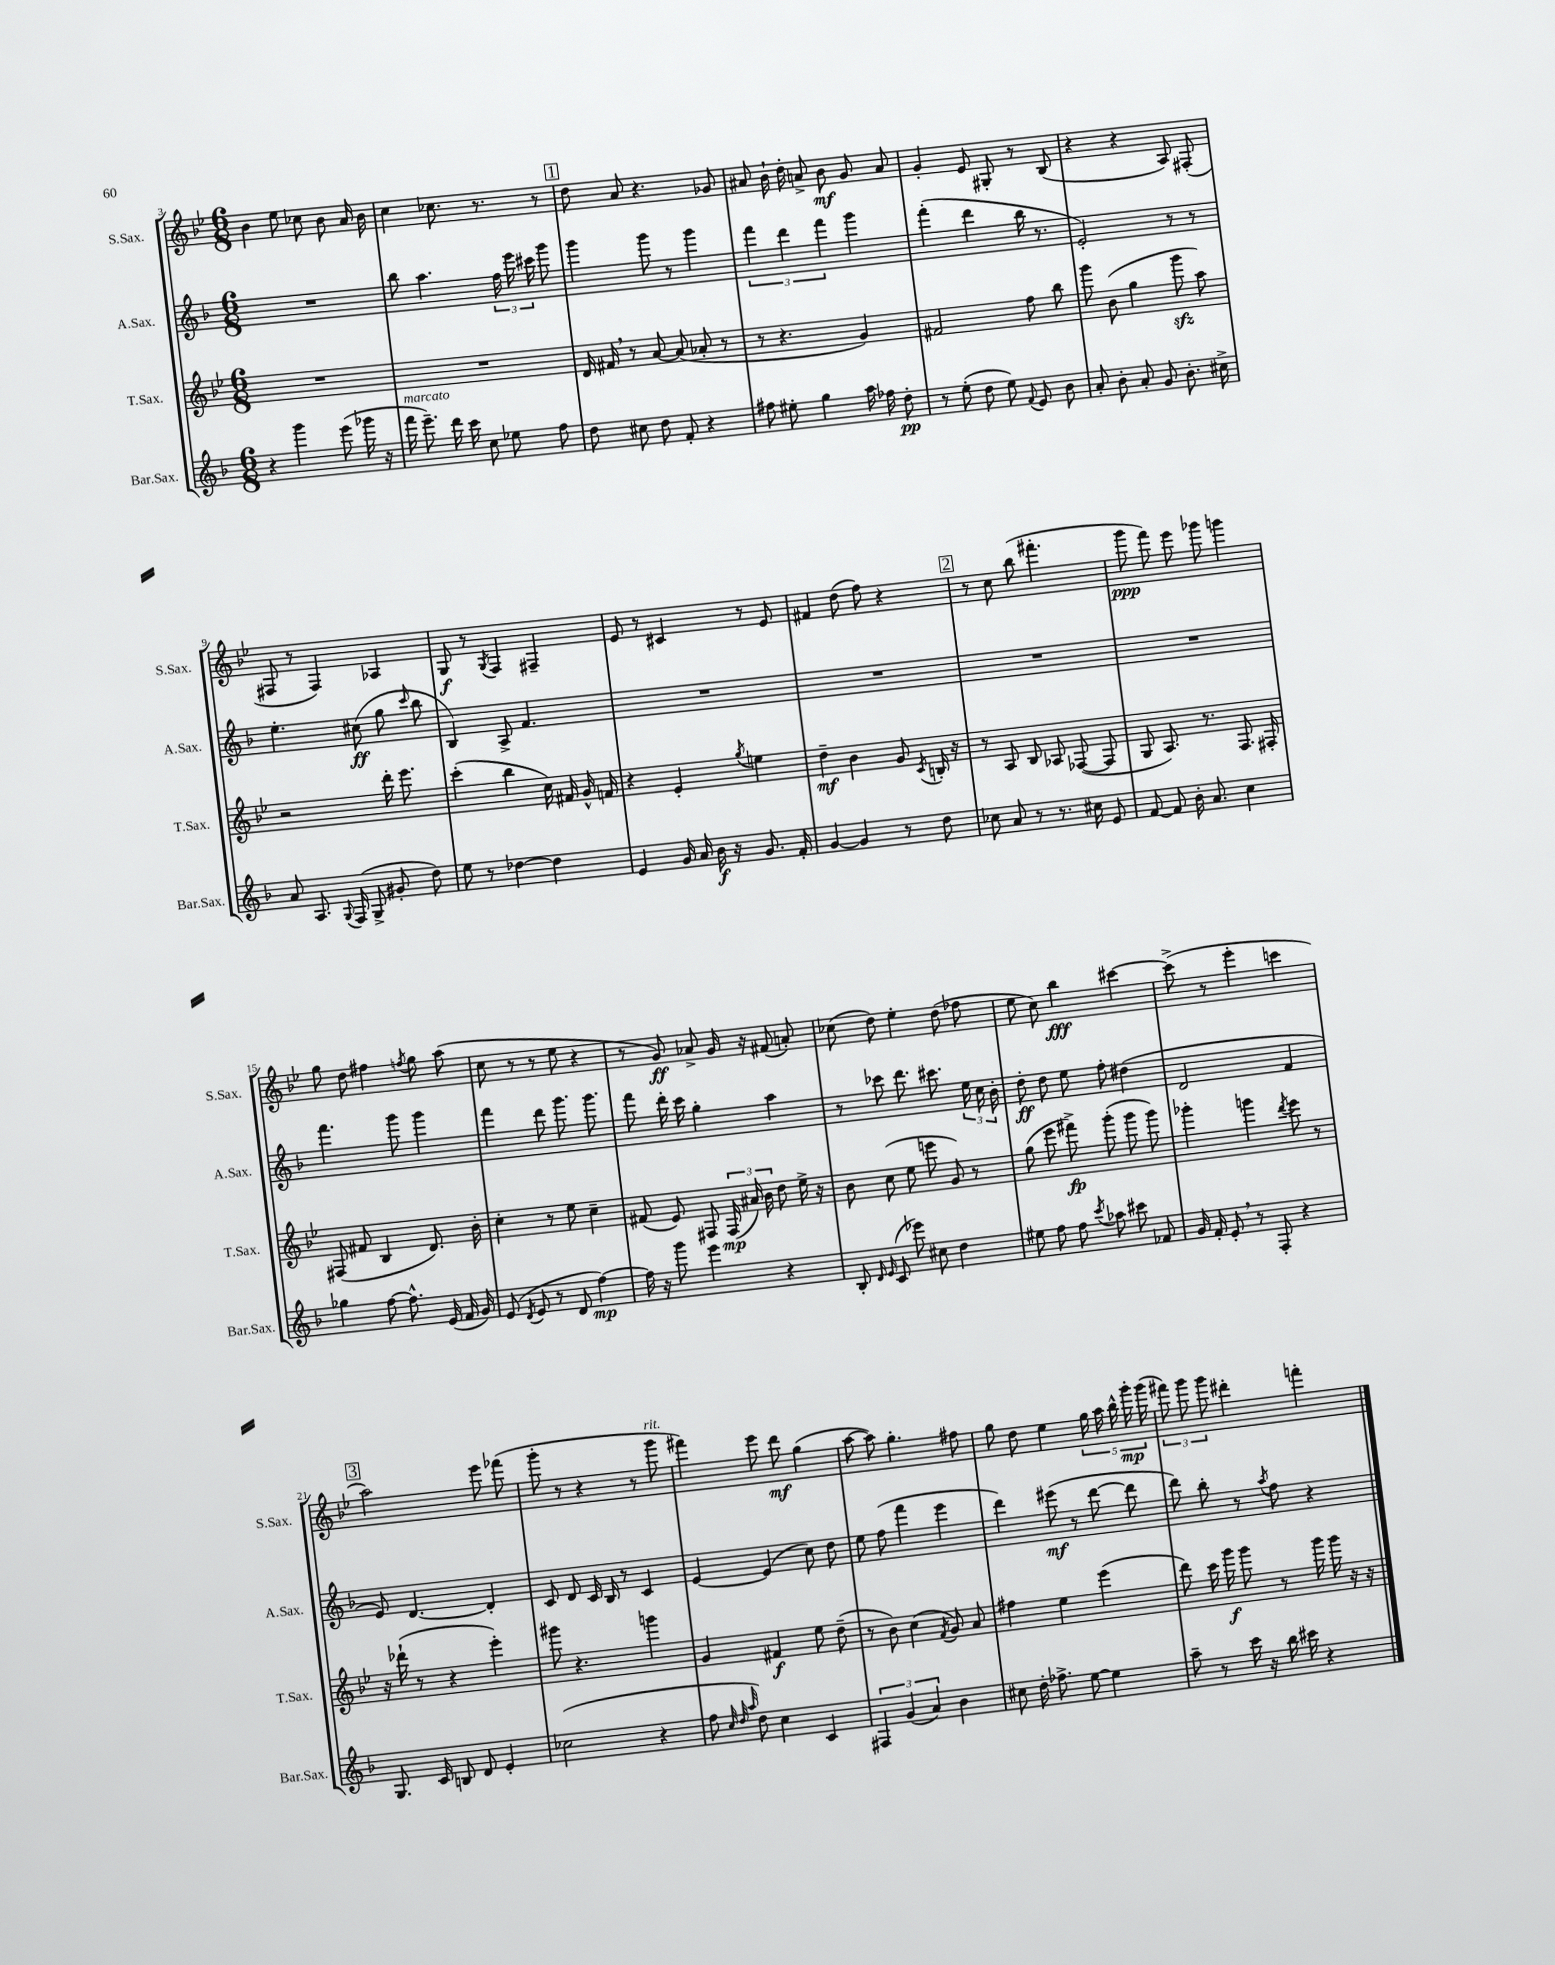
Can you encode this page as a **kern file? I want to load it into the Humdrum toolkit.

**kern	**kern	**kern	**kern
*staff4	*staff3	*staff2	*staff1
*clefG2	*clefG2	*clefG2	*clefG2
*k[b-]	*k[b-e-]	*k[b-]	*k[b-e-]
*M6/8	*M6/8	*M6/8	*M6/8
4r	2.r	2.r	4b-\
4ggg\	.	.	8ee-\
.	.	.	8cc-\
(8eee\	.	.	8b-\
16ggg-\	.	.	16a/
16r	.	.	16b-\
=	=	=	=
16fff\	2.r	8bb-\	4cc\
8.eee~\)	.	.	.
.	.	4.aa\	.
16ddd\	.	.	8.cc-\
16ccc\	.	.	.
8cc\	.	.	.
.	.	.	8.r
8ee-\	.	24ff\	.
.	.	24eee\	.
.	.	24ccc#\	.
8ff\	.	8ggg\	8r
=	=	=	=
8dd\	16d/	4ggg\	8dd\
.	16f#/	.	.
8cc#\	8r	.	8a/
8dd\	[8a/	8ggg\	4.r
8f'/	(8a/]	8r	.
4r	8a-'/	4ggg\	.
.	8r	.	8g-/
=	=	=	=
8ff#\	8r	6fff\	8a#/
8ee#'\	4.r	.	16b-`\
.	.	6ddd\	.
.	.	.	16dd'\
4gg\	.	.	8a^/
.	.	6fff\	.
.	.	.	8b-\
16aa\	4g/)	4ggg\	8g/
16ff-\	.	.	.
8dd'\	.	.	8a/
=	=	=	=
8r	2f#/	(4fff'\	4g'/
(8ee'\	.	.	.
8dd\	.	4ddd\	8e-/
8ee\)	.	.	8G#'/
8qqf/	.	.	.
8e/	8ff\	16bb-\	8r
.	.	8.r	.
8b-\	8bb-\	.	(8B-/
=	=	=	=
8a'/	8ggg\	2e'/)	4r
8b-'\	(8b-\	.	.
8a'/	4gg\	.	4r
8g/	.	.	.
8.b-'\	8ggg\	8r	8A/)
.	8aa\)	8r	(8F#'/
16cc#^\	.	.	.
=	=	=	=
8a/	2r	4.ee'\	8F#/
8.A/	.	.	8r
.	.	.	4F#/)
8qqG/	.	.	.
(16F/	.	.	.
8G^/	.	(8cc#\	.
8g#'/	16ddd'\	8gg\	4A-/
.	8.eee-\	.	.
.	.	16qqccc/	.
8dd\)	.	8bb-\	.
=	=	=	=
8ee\	(4ccc'\	4B-/)	8G/
8r	.	.	8r
.	.	.	8qG/
[4dd-\	4bb-\	8A^/	4F/
.	.	4.f/	.
4dd-\]	16cc\)	.	4F#~/
.	16f#/	.	.
.	16g^^/	.	.
.	16f/	.	.
=	=	=	=
4e/	4r	2.r	8e-/
.	.	.	8r
16g/	4e-'/	.	4c#/
16a/	.	.	.
16b-\	.	.	.
16r	.	.	.
.	8qgg/	.	.
8.g/	4ee\	.	8r
.	.	.	8e-/
16f'/	.	.	.
=	=	=	=
[4g/	4dd~\	2.r	4f#/
4g/]	4b-\	.	(8dd\
.	.	.	8ff\)
8r	8g/	.	4r
.	8qc/	.	.
8dd\	16B'/	.	.
.	16r	.	.
=	=	=	=
8cc-\	8r	2.r	8r
8a/	8A/	.	8cc\
8r	8B-/	.	(8bb-\
8.r	8A-/	.	4.fff#'\
.	([8F-/	.	.
16cc#\	.	.	.
8e/	8F-/]	.	.
=	=	=	=
[8f/	8G/	2.r	8ggg\
8f/]	8.A/)	.	8fff\)
16b-'\	.	.	8eee-\
8.a/	8.r	.	.
.	.	.	8ggg-\
4cc\	8.F/	.	4ggg\
.	16F#'/	.	.
=	=	=	=
4gg-\	(8F#/	4.fff\	8gg\
.	8f#/	.	8dd\
[8ff\	4B-/	.	4ff#\
8.ff^^\]	.	8ggg\	.
.	.	.	8qff/
.	8.d/)	4ggg\	8gg\
(16e/	.	.	.
16f/	.	.	(8aa\
16g/)	16b-'\	.	.
=	=	=	=
(8e/	4cc'\	4fff\	8cc\
8qd/	.	.	.
8e/	.	.	8r
8r	8r	8ddd\	8r
8d/	8ee-\	8.ggg\	8ee-\
[4ff\)	4cc~\	.	4r
.	.	8.ggg\	.
=	=	=	=
16ff\]	(8f#/	8fff\	8r
16r	.	.	.
8ggg\	8e-/)	16ddd'\	8g/)
.	.	16ccc\	.
4eee\	8F#/	4gg'\	8a-^/
.	(24F#/	.	16g/
.	24a#/)	.	.
.	.	.	16r
.	24b-\	.	.
4r	8dd\	4aa\	(8f#/
.	16ee-^\	.	8a'/)
.	16r	.	.
=	=	=	=
8B-'/	8b-\	8r	(8cc-\
16qqd/	.	.	.
16qqe/	.	.	.
(8c/	(8cc\	8ccc-\	8dd\)
8eee-\)	8ee-\	8.ddd\	4ee-'\
8cc#\	8eee\	.	.
.	.	8.ccc#\	.
4dd\	8g/)	.	(8dd\
.	8r	24ee\	8ff-\
.	.	24cc\	.
.	.	24b-'\	.
=	=	=	=
8ee#\	(8gg\	8dd'\	8ee-\
8ff\	8eee-\	8dd\	8cc\)
8ff\	8fff#^\)	8ee\	4bb-\
8qccc/	.	.	.
8aa-\	(8ggg'\	8ff'\	.
8ccc#\	8ggg\	(4dd#\	[4ccc#\
8f-/	8ggg\)	.	.
=	=	=	=
16g/	4ggg-'\	2d/	(8ccc#^\]
16f'/	.	.	.
8e'/	.	.	8r
8r	4ggg\	.	4eee-'\
8F'/	.	.	.
.	8qddd/	.	.
4r	8eee-\	4f/	4ccc\
.	8r	.	.
=	=	=	=
8.G/	16r	8e/)	2aa\)
.	(16ddd-`\	.	.
.	8r	[4.d/	.
16c/	.	.	.
8B/	4r	.	.
8d/	.	.	.
4e'/	4eee-'\)	4d'/]	8eee-\
.	.	.	(8fff-\
=	=	=	=
(2cc-\	8ggg#\	8c/	8ggg'\
.	4.r	8d/	8r
.	.	16c/	4r
.	.	16B-/	.
.	.	8r	.
4r	4ggg\	4c/	8r
.	.	.	8ggg\
=	=	=	=
8ff\	4g/	[4e/	4fff#\)
32qqcc/	.	.	.
32qqdd/	.	.	.
32qqaa/	.	.	.
8dd\)	.	.	.
4cc\	4f#/	(4e/]	8eee-\
.	.	.	8ddd\
4c/	8ee-\	8cc\)	(4gg\
.	(8dd~\	8dd\	.
=	=	=	=
6F#/	8r	8ee\	[8aa\
.	8b-\)	(8ff\	8aa\])
(6g/	.	.	.
.	(4cc\	4fff\	4.gg'\
6a/)	.	.	.
.	8qf/	.	.
4b-\	8g/)	4eee\	.
.	8a/	.	8ff#\
=	=	=	=
8cc#\	4ff#\	4ddd\)	8gg\
16dd'\	.	.	8dd\
8.ff-^\	.	.	.
.	4ee-\	(8eee#\	4ee-\
[8ee\	.	8r	.
4ee\]	(4eee-\	[8ddd\	20gg\
.	.	.	20aa\
.	.	.	20bb-^^\
.	.	8ddd\]	.
.	.	.	20ggg'\
.	.	.	(20ggg\
=	=	=	=
8aa~\	8ddd\)	8ddd\)	12fff#\)
.	.	.	12ggg\
8r	16ccc\	8bb-'\	.
.	.	.	12ggg\
.	16ggg\	.	.
16ccc\	8ggg\	8r	4ddd#'\
16r	.	.	.
.	.	8qaa/	.
16bb-\	8r	8ff\	.
16ccc#\	.	.	.
4r	16ggg\	4r	4fff'\
.	16ggg\	.	.
.	16r	.	.
.	16r	.	.
==	==	==	==
*-	*-	*-	*-
